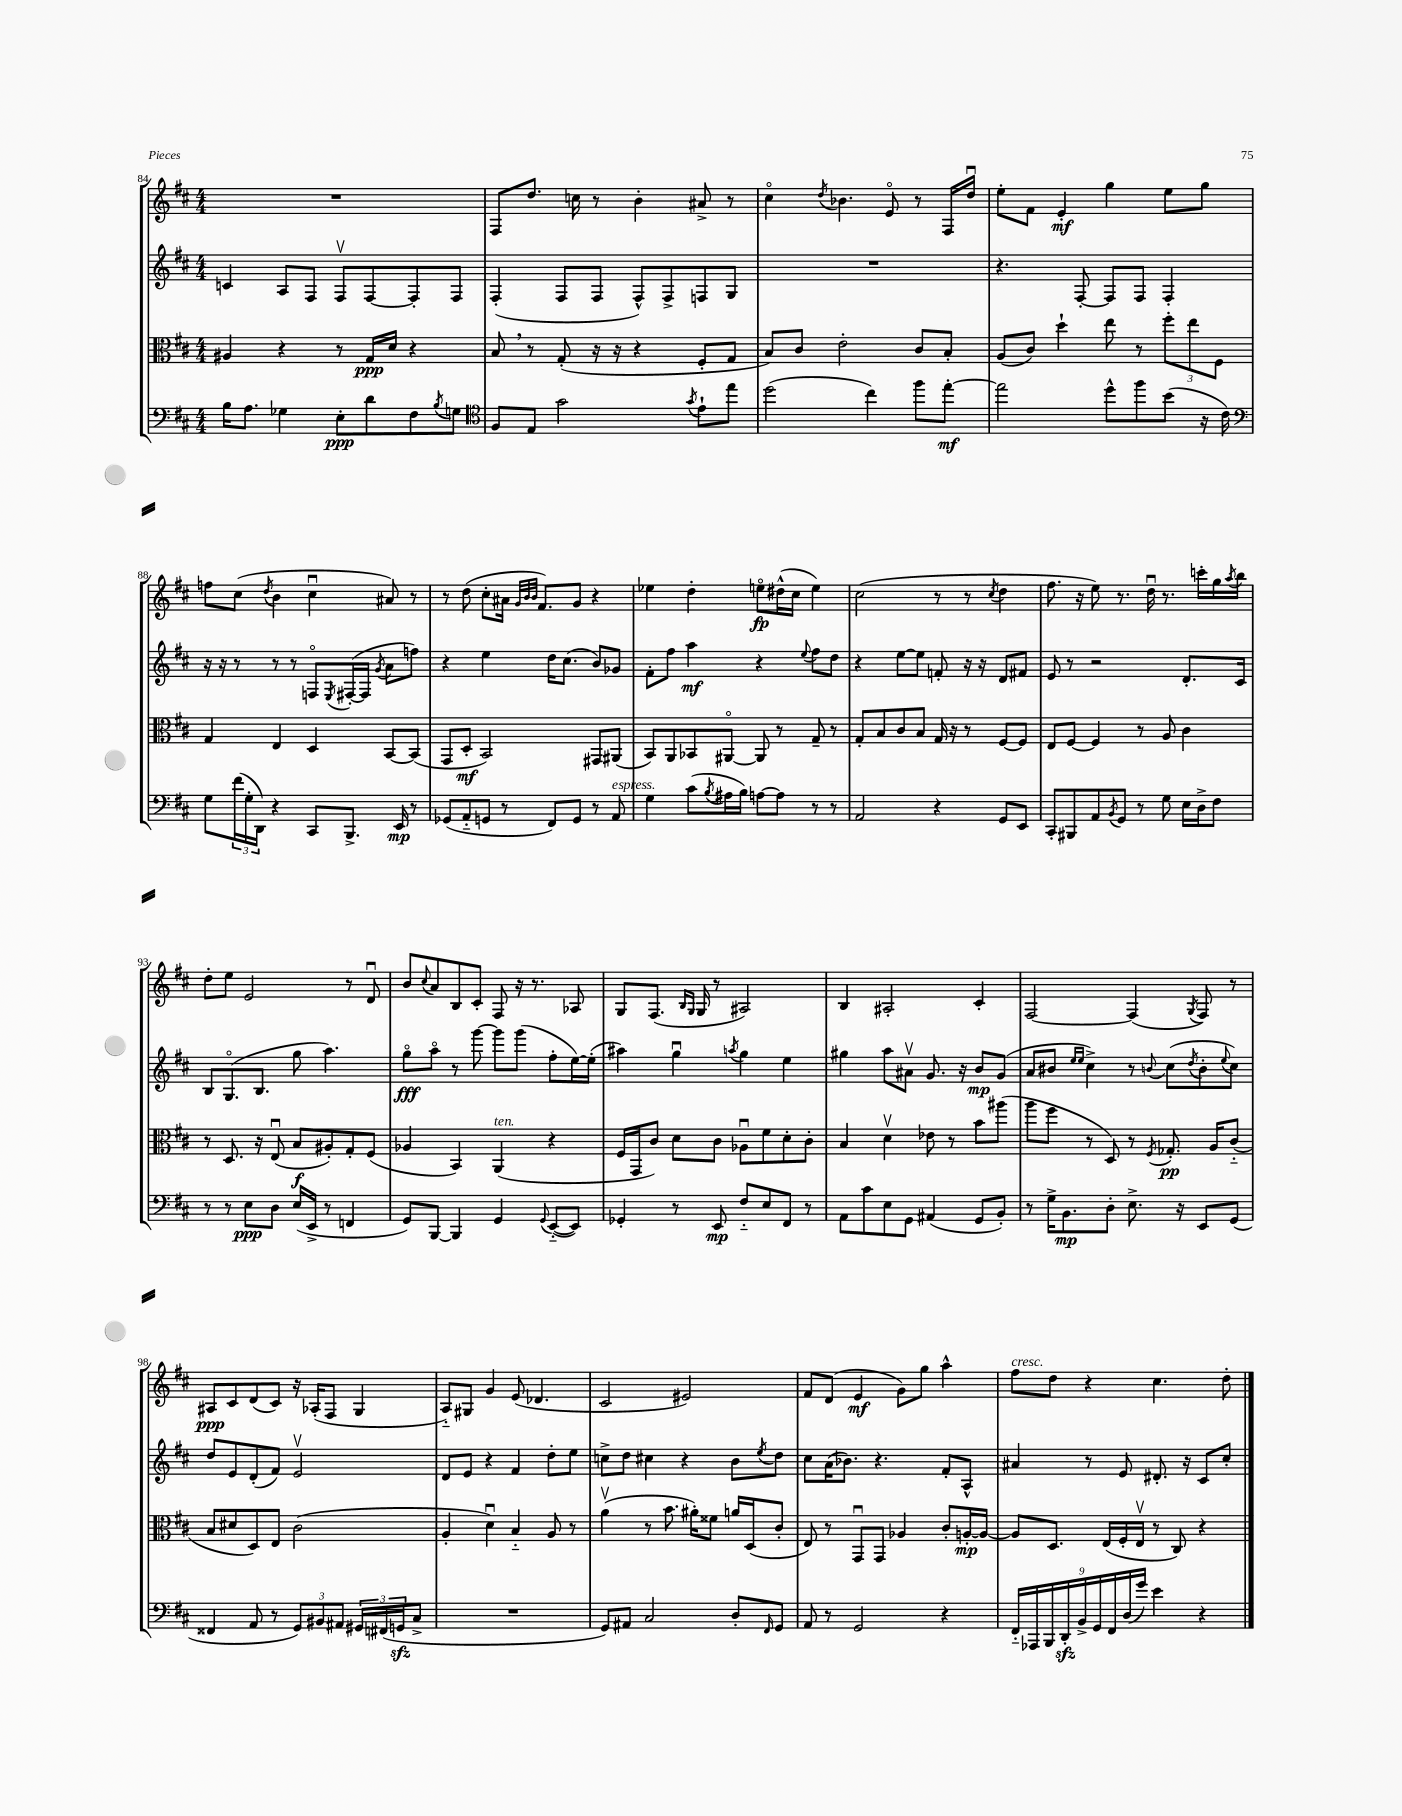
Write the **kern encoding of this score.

**kern	**dynam	**kern	**dynam	**kern	**dynam	**kern	**dynam
*part4	*part4	*part3	*part3	*part2	*part2	*part1	*part1
*staff4	*staff4	*staff3	*staff3	*staff2	*staff2	*staff1	*staff1
*clefF4	*	*clefC3	*	*clefG2	*	*clefG2	*
*k[f#c#]	*	*k[f#c#]	*	*k[f#c#]	*	*k[f#c#]	*
*M4/4	*	*M4/4	*	*M4/4	*	*M4/4	*
=84	=84	=84	=84	=84	=84	=84	=84
16B\KL	.	4A#X/	.	4cn/	.	1r	.
8.A\J	.	.	.	.	.	.	.
4G-X\	.	4r	.	8A/L	.	.	.
.	.	.	.	8F#/J	.	.	.
8E'\L	ppp	8r	.	8F#v/L	.	.	.
8d\	.	16G/LL	ppp	[8F#/	.	.	.
.	.	16d/JJ	.	.	.	.	.
8F#\	.	4r	.	8F#'/]	.	.	.
8qB/	.	.	.	.	.	.	.
8Gn\J	.	.	.	8F#/J	.	.	.
=85	=85	=85	=85	=85	=85	=85	=85
*clefC4	*	*	*	*	*	*	*
8F#/L	.	8B,/	.	(4F#'/	.	8F#/L	.
8E/J	.	8r	.	.	.	8.dd/J	.
2g\	.	(8G'/	.	8F#/L	.	.	.
.	.	.	.	.	.	16ccn\	.
.	.	16r	.	8F#/J	.	8r	.
.	.	16r	.	.	.	.	.
.	.	4r	.	8F#^^/L)	.	4b'\	.
.	.	.	.	8F#^/	.	.	.
8qg/	.	.	.	.	.	.	.
8e`\L	.	8F#'/L	.	8Fn/	.	8a#X^/	.
8ee\J	.	8G/J	.	8G/J	.	8r	.
=86	=86	=86	=86	=86	=86	=86	=86
(2dd\	.	8B/L)	.	1r	.	4cc#\	.
.	.	8c#/J	.	.	.	.	.
.	.	.	.	.	.	8qdd/	.
.	.	2e'\	.	.	.	4.b-X\	.
4cc#\)	.	.	.	.	.	.	.
.	.	.	.	.	.	8e/	.
8ff#\L	.	8c#/L	.	.	.	8r	.
[8ee'\J	mf	8B'/J	.	.	.	16F#/LL	.
.	.	.	.	.	.	16ddu/JJ	.
=87	=87	=87	=87	=87	=87	=87	=87
2ee\]	.	(8A/L	.	4.r	.	8ee'\L	.
.	.	8c#/J)	.	.	.	8f#\J	.
.	.	4dd`\	.	.	.	4e'/	mf
.	.	.	.	[8F#'/	.	.	.
8dd^^\L	.	8ee\	.	8F#/L]	.	4gg\	.
8ff#\	.	8r	.	8F#/J	.	.	.
(8b\J	.	12ff#'\L	.	4F#'/	.	8ee\L	.
.	.	12ee\	.	.	.	.	.
16r	.	.	.	.	.	8gg\J	.
.	.	12F#\J	.	.	.	.	.
16c#\)	.	.	.	.	.	.	.
!!LO:LB:g=z
=88	=88	=88	=88	=88	=88	=88	=88
*clefF4	*	*	*	*	*	*	*
8G\L	.	4G/	.	16r	.	8ffn\L	.
.	.	.	.	16r	.	.	.
(24f#\L	.	.	.	8r	.	(8cc#\J	.
24G'\	.	.	.	.	.	.	.
24DD\JJ)	.	.	.	.	.	.	.
.	.	.	.	.	.	8qdd/	.
4r	.	4E/	.	8r	.	4b\	.
.	.	.	.	8r	.	.	.
8CC#/L	.	4D/	.	8Fn/L	.	4cc#u\	.
.	.	.	.	8qE/	.	.	.
8.BBB^/J	.	.	.	([16F#X'/L	.	.	.
.	.	.	.	16F#/JJ]	.	.	.
.	.	.	.	8qg/	.	.	.
.	.	[8BB/L	.	8a\L	.	8a#X/)	.
16EE/	mp	.	.	.	.	.	.
8r	.	(8BB/J]	.	8ffn\J)	.	8r	.
=89	=89	=89	=89	=89	=89	=89	=89
(8GG-X/L	.	8GG/L	.	4r	.	8r	.
8AA/	.	8D'/J	mf	.	.	(8dd\	.
8GGn/J	.	2BB/)	.	4ee\	.	8cc#'\L	.
8r	.	.	.	.	.	16a#X\Jk	.
.	.	.	.	.	.	32qqg/LLL	.
.	.	.	.	.	.	32qqb/	.
.	.	.	.	.	.	32qqb/JJJ	.
.	.	.	.	.	.	8.f#/L)	.
8FF#/L)	.	.	.	16dd\KL	.	.	.
.	.	.	.	(8.cc#\J	.	.	.
8GG/J	.	.	.	.	.	8g/J	.
8r	.	8GG#X/L	.	8b/L)	.	4r	.
!LO:TX:a:i:t=espress.	!	!	!	!	!	!	!
8AA/	.	(8AA#X/J	.	8g-X/J	.	.	.
=90	=90	=90	=90	=90	=90	=90	=90
4G\	.	8BB/L)	.	8f#'\L	.	4ee-X\	.
.	.	8AA/	.	8ff#\J	.	.	.
(8c#\L	.	8BB-X/	.	4aa\	mf	4dd'\	.
8qB/	.	.	.	.	.	.	.
16A#X\L	.	[8AA#X/J	.	.	.	.	.
16B\JJ)	.	.	.	.	.	.	.
[8An\L	.	8AA#/]	.	4r	.	8een\L	fp
8A\J]	.	8r	.	.	.	(16dd#X^^\L	.
.	.	.	.	.	.	16cc#\JJ	.
.	.	.	.	8qqee/	.	.	.
8r	.	8G~/	.	8ff#\L	.	4ee\)	.
8r	.	8r	.	8dd\J	.	.	.
=91	=91	=91	=91	=91	=91	=91	=91
2AA/	.	8G'/L	.	4r	.	(2cc#\	.
.	.	8B/	.	.	.	.	.
.	.	8c#/	.	[8ee\L	.	.	.
.	.	8B/J	.	8ee\J]	.	.	.
4r	.	16G/	.	8fn'/	.	8r	.
.	.	16r	.	.	.	.	.
.	.	8r	.	16r	.	8r	.
.	.	.	.	16r	.	.	.
.	.	.	.	.	.	8qcc#/	.
8GG/L	.	[8F#/L	.	8d/L	.	4dd\	.
8EE/J	.	8F#/J]	.	8f#X/J	.	.	.
=92	=92	=92	=92	=92	=92	=92	=92
8CC#'/L	.	8E/L	.	8e/	.	8.ff#\	.
8BBB#X/	.	[8F#/J	.	8r	.	.	.
.	.	.	.	.	.	16r	.
8AA/	.	4F#/]	.	2r	.	8ee\)	.
8qBB/	.	.	.	.	.	.	.
8GG/J	.	.	.	.	.	8.r	.
8r	.	8r	.	.	.	.	.
.	.	.	.	.	.	16ddu\	.
8G\	.	8A/	.	.	.	8.r	.
16E\LL	.	4c#\	.	8.d'/L	.	.	.
16D^\J	.	.	.	.	.	16cccn'\LL	.
8F#\J	.	.	.	.	.	16gg\	.
.	.	.	.	.	.	8qaa/	.
.	.	.	.	16c#/Jk	.	16bb\JJ	.
!!LO:LB:g=z
=93	=93	=93	=93	=93	=93	=93	=93
8r	.	8r	.	8B/L	.	8dd'\L	.
8r	.	8.D/	.	(8.G/	.	8ee\J	.
8E\L	ppp	.	.	.	.	2e/	.
.	.	16r	.	8.B/J	.	.	.
8D\J	.	(8Eu/	.	.	.	.	.
(16E/LL	.	8B/L	f	8gg\	.	.	.
16EE^/JJ	.	.	.	.	.	.	.
8r	.	8A#X'/)	.	4.aa\)	.	.	.
4FFn/	.	8G'/	.	.	.	8r	.
.	.	(8F#/J	.	.	.	8du/	.
=94	=94	=94	=94	=94	=94	=94	=94
8GG/L)	.	4A-X/	.	8gg\L	fff	8b/L	.
.	.	.	.	.	.	8qqcc#/	.
[8BBB/J	.	.	.	8aa\J	.	8a/	.
4BBB/]	.	4BB/)	.	8r	.	8B/	.
.	.	.	.	[8ggg\	.	8c#'/J	.
!	!	!LO:TX:a:i:t=ten.	!	!	!	!	!
4GG/	.	(4AA/	.	8ggg\L]	.	8F#/	.
.	.	.	.	(8ggg\J	.	16r	.
.	.	.	.	.	.	8.r	.
8qqGG/	.	.	.	.	.	.	.
([8EE/L	.	4r	.	8ff#'\L	.	.	.
8EE/J])	.	.	.	[16ee\L)	.	8A-X/	.
.	.	.	.	(16ee'\JJ]	.	.	.
=95	=95	=95	=95	=95	=95	=95	=95
4GG-X'/	.	16F#/LL	.	4aa#X\)	.	8G/L	.
.	.	16GG/J	.	.	.	.	.
.	.	8c#/J)	.	.	.	(8.F#/J	.
8r	.	8d\L	.	4ggu\	.	.	.
.	.	.	.	.	.	16qqB/LL	.
.	.	.	.	.	.	16qqG/JJ	.
.	.	.	.	.	.	16G/	.
8EE/	mp	8c#\J	.	.	.	8r	.
.	.	.	.	8qaan/	.	.	.
8F#/L	.	8A-Xu\L	.	4gg\	.	2A#X/)	.
8E/	.	8f#\	.	.	.	.	.
8FF#/J	.	8d'\	.	4ee\	.	.	.
8r	.	8c#'\J	.	.	.	.	.
=96	=96	=96	=96	=96	=96	=96	=96
8AA\L	.	4B/	.	4gg#X\	.	4B/	.
8c#\	.	.	.	.	.	.	.
8E\	.	4dv\	.	8aa\L	.	2A#X'/	.
8GG\J	.	.	.	8a#Xv\J	.	.	.
(4AA#X/	.	8e-X\	.	8.g/	.	.	.
.	.	8r	.	.	.	.	.
.	.	.	.	16r	.	.	.
8GG/L	.	8b\L	.	8b/L	mp	4c#'/	.
8BB'/J)	.	(8aa#X\J	.	(8g/J	.	.	.
=97	=97	=97	=97	=97	=97	=97	=97
8r	.	8aa\L	.	8a/L	.	[2F#/	.
16G^\KL	.	8ff#\J	.	8b#X/J	.	.	.
8.BB\	mp	.	.	.	.	.	.
.	.	.	.	16qqee/LL	.	.	.
.	.	.	.	16qqee/JJ	.	.	.
.	.	8r	.	4cc#^\)	.	.	.
8D'\J	.	8D/)	.	.	.	.	.
8.E^\	.	8r	.	8r	.	(4F#/]	.
.	.	8qF#/	.	8qqbn/	.	.	.
.	.	8.G-X'/	pp	(8cc#\L	.	.	.
16r	.	.	.	.	.	.	.
.	.	.	.	8qdd/	.	8qG/	.
8EE/L	.	.	.	8b'\	.	8F#/)	.
.	.	16A/KL	.	.	.	.	.
.	.	.	.	8qqee/	.	.	.
(8GG/J	.	(8c#/J	.	8cc#\J)	.	8r	.
!!LO:LB:g=z
=98	=98	=98	=98	=98	=98	=98	=98
4FF##X/	.	8B/L	.	8dd/L	.	8A#X/L	ppp
.	.	8d#X/	.	8e/	.	8c#/	.
8AA/	.	8D/)	.	(8d'/	.	(8d/	.
8r	.	8E/J	.	8f#/J)	.	8c#/J)	.
12GG/L)	.	(2c#\	.	2ev/	.	16r	.
.	.	.	.	.	.	(16A-X'/KL	.
12BB#X/	.	.	.	.	.	.	.
.	.	.	.	.	.	8F#/J	.
12AA#X/J	.	.	.	.	.	.	.
24GG#X/LL	.	.	.	.	.	4G/	.
(24FF#X/	.	.	.	.	.	.	.
24GGnzz/J	.	.	.	.	.	.	.
8C#^/J	.	.	.	.	.	.	.
=99	=99	=99	=99	=99	=99	=99	=99
1r	.	4A'/	.	8d/L	.	8A/L)	.
.	.	.	.	8e/J	.	8G#X/J	.
.	.	4du\)	.	4r	.	4g/	.
.	.	4B/	.	4f#/	.	(8e/	.
.	.	.	.	.	.	4.d-X/	.
.	.	8A/	.	8dd'\L	.	.	.
.	.	8r	.	8ee\J	.	.	.
=100	=100	=100	=100	=100	=100	=100	=100
8GG/L)	.	(4av\	.	8ccn^\L	.	2c#/	.
8AA#X/J	.	.	.	8dd\J	.	.	.
2C#/	.	8r	.	4cc#X\	.	.	.
.	.	8.b\	.	.	.	.	.
.	.	.	.	4r	.	2e#X/)	.
.	.	16a#X'\KL)	.	.	.	.	.
.	.	8f##X\J	.	.	.	.	.
8D'/L	.	16an/LL	.	8b\L	.	.	.
.	.	(16D/J	.	.	.	.	.
16qqFF#/	.	.	.	8qee/	.	.	.
8GG/J	.	8c#'/J	.	8dd\J	.	.	.
=101	=101	=101	=101	=101	=101	=101	=101
8AA/	.	8E/)	.	8cc#\L	.	8f#/L	.
8r	.	8r	.	(16a\K	.	(8d/J	.
.	.	.	.	8.b-X\J)	.	.	.
2GG/	.	8GGu/L	.	.	.	4e/	mf
.	.	8GG/J	.	4.r	.	.	.
.	.	4A-X/	.	.	.	8g\L)	.
.	.	.	.	.	.	8gg\J	.
4r	.	8c#'/L	.	8f#'/L	.	4aa^^\	.
.	.	[16An'/L	mp	8A^^/J	.	.	.
.	.	16A/JJ_	.	.	.	.	.
=102	=102	=102	=102	=102	=102	=102	=102
!	!	!	!	!	!	!LO:TX:a:i:t=cresc.	!
18FF#/LL	.	8A/L]	.	4a#X/	.	8ff#\L	.
18AAA-X/	.	.	.	.	.	.	.
18BBB/	.	.	.	.	.	.	.
.	.	8.D/J	.	.	.	8dd\J	.
18DDzz'/	.	.	.	.	.	.	.
18BB^/	.	.	.	.	.	.	.
.	.	.	.	8r	.	4r	.
18GG/	.	.	.	.	.	.	.
.	.	(16E/LL	.	.	.	.	.
18FF#/	.	.	.	.	.	.	.
.	.	16F#'/	.	8e/	.	.	.
(18D/	.	.	.	.	.	.	.
.	.	16Ev/JJ	.	.	.	.	.
18g/JJ)	.	.	.	.	.	.	.
4e\	.	8r	.	8.d#X'/	.	4.cc#\	.
.	.	8C#/)	.	.	.	.	.
.	.	.	.	16r	.	.	.
4r	.	4r	.	8c#/L	.	.	.
.	.	.	.	8cc#'/J	.	8dd'\	.
==	==	==	==	==	==	==	==
*-	*-	*-	*-	*-	*-	*-	*-
